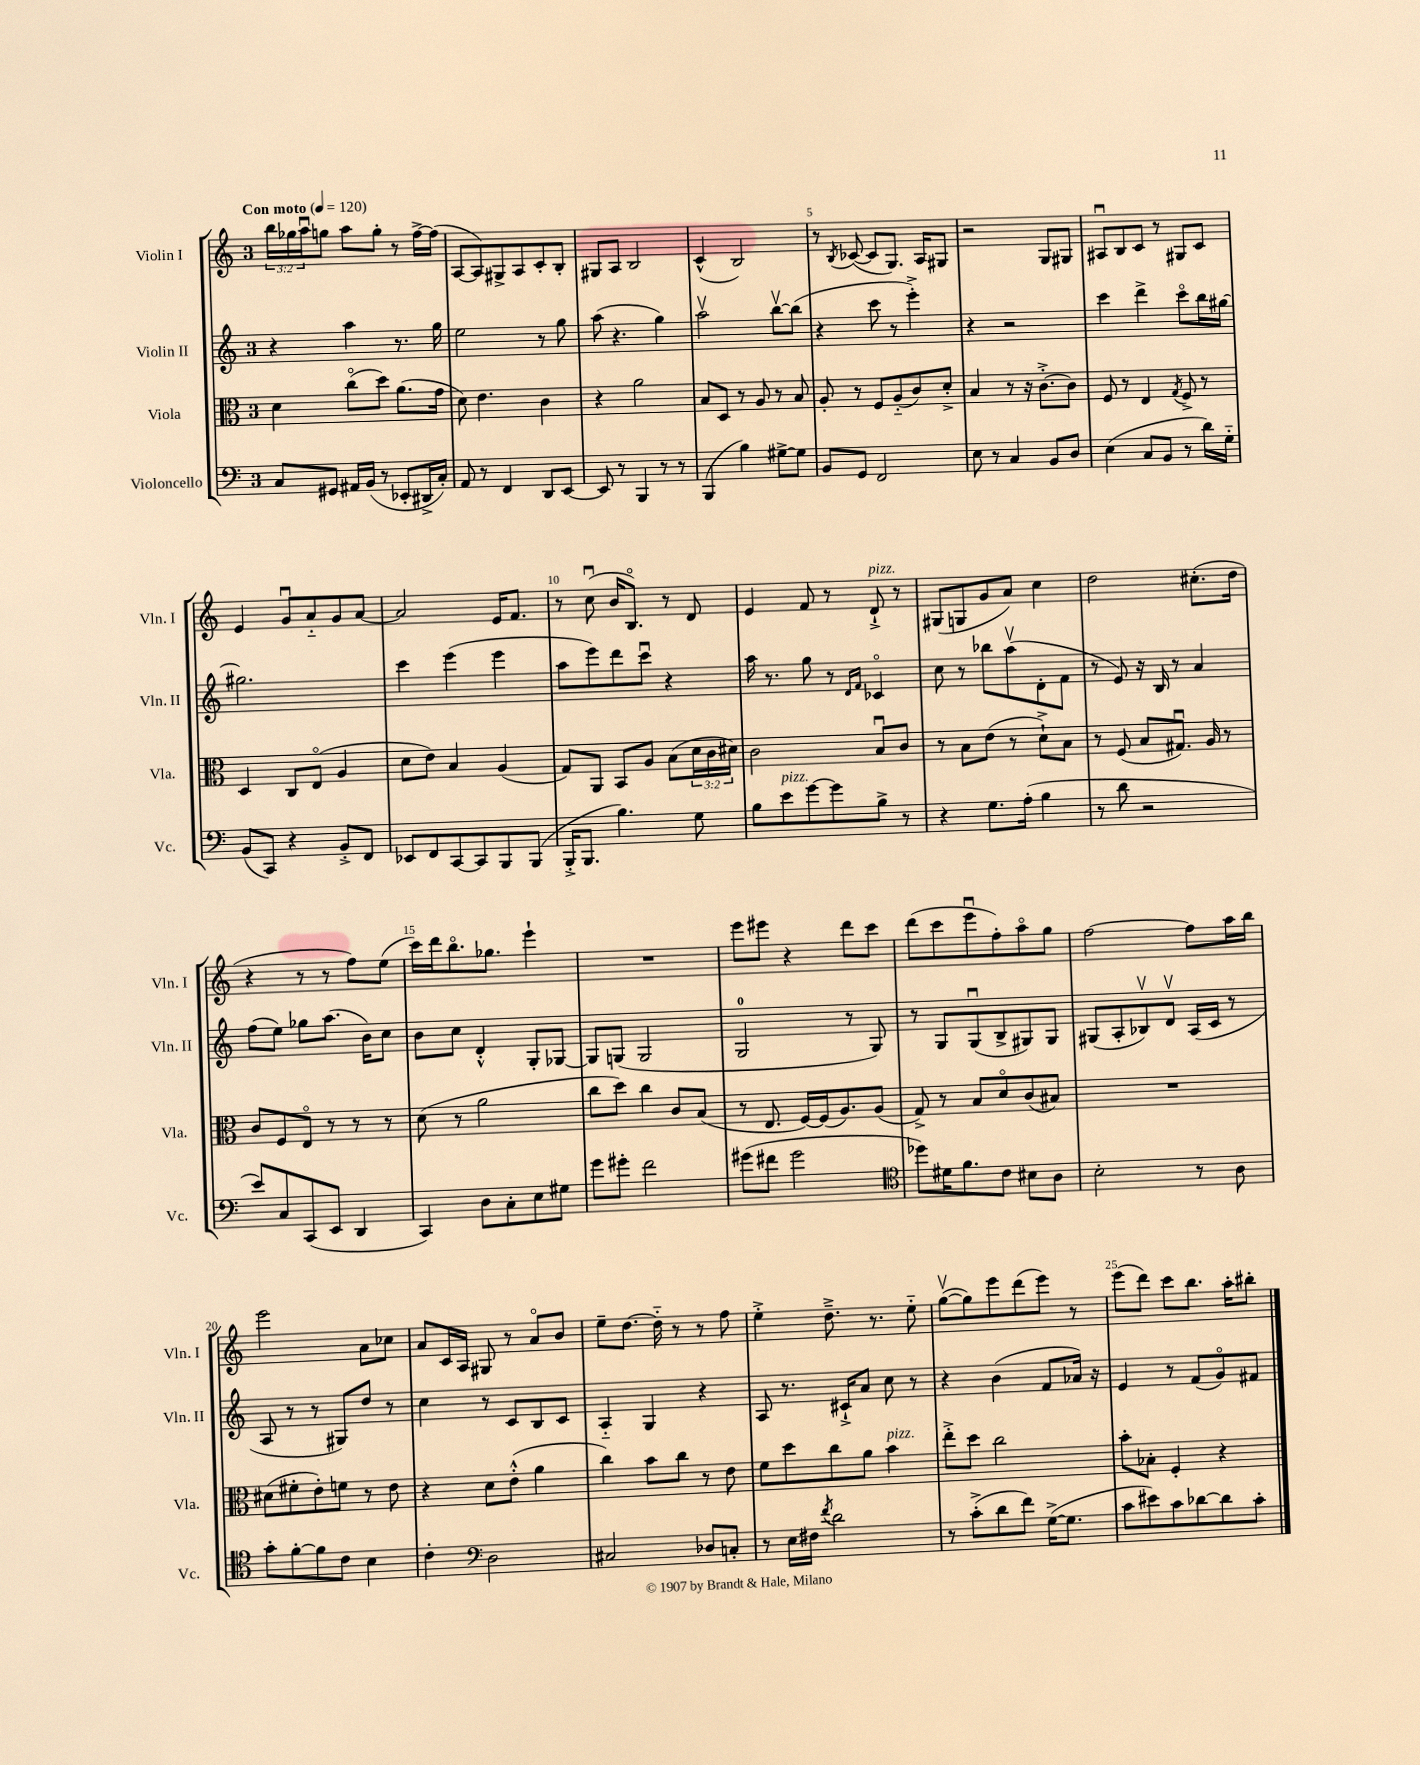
<<
\new StaffGroup <<
\new Staff = "s0" \with { instrumentName = "Violin I" shortInstrumentName = "Vln. I" } {
    \clef treble \key c \major \once \override Staff.TimeSignature.style = #'single-digit \time 3/4 \override Staff.TupletNumber.text = #tuplet-number::calc-fraction-text \tempo "Con moto" 4 = 120
    \tuplet 3/2 { b''16 ges''16 a''16\downbow } g''8 a''8 g''8-. r8 f''16~-> f''16( |
    a8~ a8) gis8-> a8 c'8-. b8-. |
    gis8 a8 b2 |
    c'4-^( b2) |
    r8 \acciaccatura { b8 } ces'8~( ces'8 g8.) a16 gis8 |
    r2 g8 gis8 |
    ais8\downbow b8 c'8 r8 gis8 c'8 |
    e'4 g'8\downbow a'8-_ g'8 a'8~ |
    a'2 e'16 f'8. |
    r8 c''8\downbow( b'16 b8.\flageolet) r8 d'8 |
    e'4 f'8 r8 d'8-!->^\markup { \italic "pizz." } r8 |
    gis8( g8 g'8 a'8) c''4 |
    d''2 cis''8.-.( d''16 |
    r4 r8 r8 f''8) e''8( |
    c'''16) d'''16 b''8.\flageolet ges''8. e'''4-! |
    R2. |
    e'''8 eis'''8 r4 d'''8 c'''8 |
    d'''8( c'''8 e'''8\downbow f''8-.) a''8\flageolet g''8 |
    f''2~ f''8 a''16 b''16 |
    e'''2 a'8 ces''8 |
    a'8 c'16 a16 gis8 r8 a'8\flageolet b'8 |
    e''8-- d''8.~ d''16-_ r8 r8 f''8 |
    e''4-.-> d''8.---> r8. e''8-_ |
    g''8~\upbow( g''8) e'''8 d'''8( e'''8) r8 |
    e'''8( d'''8) c'''8 b''8. a''16-. bis''8-. \bar "|." |
}
\new Staff = "s1" \with { instrumentName = "Violin II" shortInstrumentName = "Vln. II" } {
    \clef treble \key c \major \once \override Staff.TimeSignature.style = #'single-digit \time 3/4
    r4 a''4 r8. g''16 |
    e''2 r8 g''8 |
    a''8( r4. g''4) |
    a''2\upbow b''8~\upbow b''8( |
    r4 c'''8 r8 e'''4-.->) |
    r4 r2 |
    c'''4 d'''4-> c'''8\flageolet b''16 gis''16~ |
    gis''2. |
    c'''4 e'''4( e'''4 |
    a''8 e'''8) d'''8 c'''8\downbow r4 |
    a''16 r8. g''8 r8 \grace { d'16 f'16 } ces'4\flageolet |
    c''8 r8 bes''8 a''8\upbow( d'8-. f'8 |
    r8 e'8) r16 b16 r8 a'4 |
    f''8( e''8) ges''8 a''8.( b'16) c''8 |
    b'8 c''8 d'4-.-^ g8-. ges8~ |
    ges8 g8( g2 |
    g2-0 r8 g8) |
    r8 g8 g8\downbow( b8-> gis8) gis8 |
    gis8( a8-. bes8\upbow) d'8\upbow a16( c'16 r8 |
    a8 r8 r8 gis8) d''8 r8 |
    c''4 r8 c'8 b8 c'8 |
    a4-_ g4 r4 |
    a8 r8. cis'16-!-> a'8 c''8 r8 |
    r4 b'4( f'8 aes'16) r16 |
    e'4 r8 f'8( g'8\flageolet) fis'8 \bar "|." |
}
\new Staff = "s2" \with { instrumentName = "Viola" shortInstrumentName = "Vla." } {
    \clef alto \key c \major \once \override Staff.TimeSignature.style = #'single-digit \time 3/4 \override Staff.TupletNumber.text = #tuplet-number::calc-fraction-text
    d'4 c''8\flageolet( d''8) a'8.( g'16 |
    d'8) e'4. c'4 |
    r4 a'2 |
    b8 d8 r8 a8 r8 b8 |
    a8-. r8 f8 a8-_( c'8) d'8-.-> |
    b4 r8 r16 c'8.~-.-> c'8 |
    f8 r8 e4 \acciaccatura { g8 } f8-> r8 |
    d4 c8 e8\flageolet( a4 |
    d'8 e'8) b4 a4( |
    g8) a,8 b,8 a8 b8( \tuplet 3/2 { d'16 c'16 dis'16) } |
    c'2 b8\downbow c'8 |
    r8 b8 e'8( r8 d'8-!->) b8 |
    r8 f8( b8 gis8.\downbow) a16 r8 |
    c'8 f8 e8\flageolet r8 r8 r8 |
    d'8( r8 a'2 |
    c''8 d''8) c''4 c'8 b8( |
    r8 e8. f16~) f16( a8.) a8( |
    g8->) r8 b8 d'8\flageolet c'8( bis8) |
    R2. |
    dis'8( fis'8-. e'8-.) f'8 r8 e'8 |
    r4 d'8 e'8-.-^( a'4 |
    c''4) b'8 c''8 r8 e'8 |
    f'8 d''8 c''8 a'8 b'4^\markup { \italic "pizz." } |
    e''8-.-> d''8 c''2 |
    b'8-. bes8-. f4-. r4 \bar "|." |
}
\new Staff = "s3" \with { instrumentName = "Violoncello" shortInstrumentName = "Vc." } {
    \clef bass \key c \major \once \override Staff.TimeSignature.style = #'single-digit \time 3/4
    c8 gis,8 ais,16 b,16( r8 ees,8-. dis,16-> c16-.) |
    a,8 r8 f,4 d,8 e,8~ |
    e,8 r8 b,,4 r8 r8 |
    b,,4( b4) gis8~-> gis8 |
    b,8 g,8 f,2 |
    e8 r8 c4 b,8 d8 |
    e4( c8 b,8 r8 d'16) g16-_ |
    b,8( c,8) r4 b,8-.-> f,8 |
    ees,8 f,8 c,8~ c,8 b,,8 b,,8( |
    b,,16-.-> b,,8. b4.) g8 |
    b8 e'8^\markup { \italic "pizz." } g'8~ g'8 b8-> r8 |
    r4 g8. a16-.( b4 |
    r8 d'8 r2 |
    e'8) c8 c,8( e,8 d,4 |
    c,4) d8 c8-. e8 gis8 |
    g'8 gis'8-. f'2 |
    gis'8( fis'8 gis'2 |
    \clef tenor des''8) dis'16 f'8. c'8 bis8 a8 |
    b2-. r8 a8 |
    g'8-. f'8~-. f'8 c'8 b4 |
    c'4-. \clef bass d2 |
    cis2 des8 c8-. |
    r8 e16 fis16 \acciaccatura { f'8 } d'2 |
    r8 c'8-.->( d'8 f'8) g16~->( g8. |
    c'8 eis'8) c'8 des'8~ des'8 c'8-. \bar "|." |
}
>>
>>
\layout { \context { \Score \override BarNumber.break-visibility = ##(#f #t #t) barNumberVisibility = #(every-nth-bar-number-visible 5) } }
